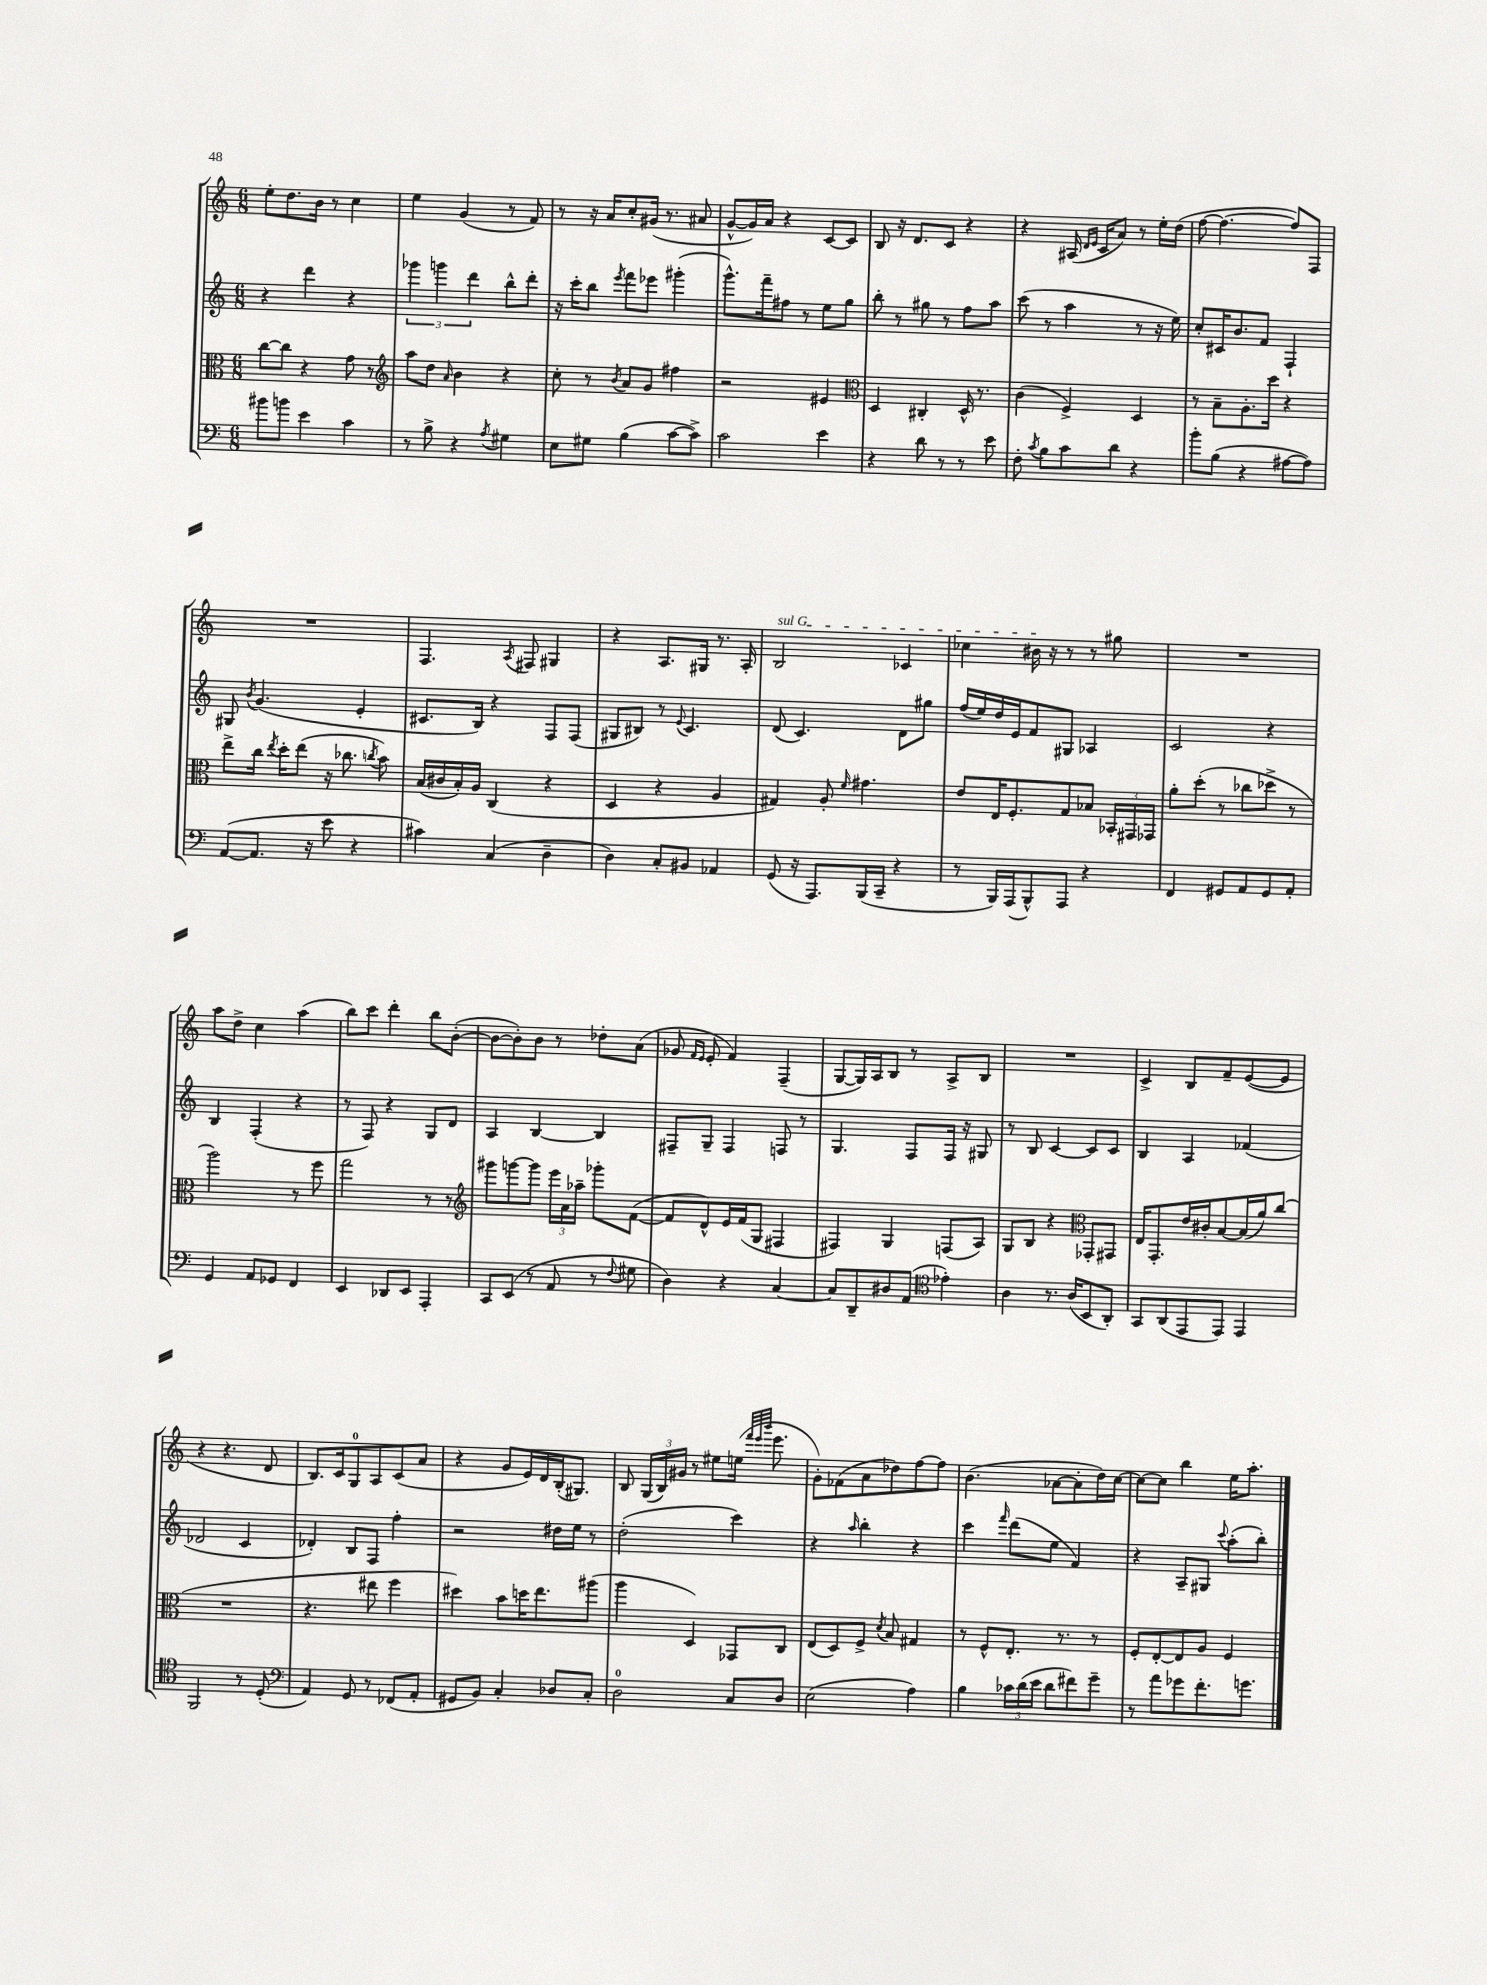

**kern	**kern	**kern	**kern
*staff4	*staff3	*staff2	*staff1
*clefF4	*clefC3	*clefG2	*clefG2
*k[]	*k[]	*k[]	*k[]
*M6/8	*M6/8	*M6/8	*M6/8
8b#	[8cc	4r	8ee'
8b	8cc]	.	8.dd
4e	4r	4ddd	.
.	.	.	16b
.	.	.	8r
4c	8g	4r	4cc
.	8r	.	.
=	=	=	=
*	*clefG2	*	*
8r	8aa	6ggg-	4ee
8B^	8dd	.	.
.	.	6ggg	.
.	16qqa	.	.
4r	4b	.	(4g
.	.	6ddd	.
8qA	.	.	.
4G#	4r	8bb^^	8r
.	.	8ddd'	8f)
=	=	=	=
8E	8cc'	16r	8r
.	.	16ccc'	.
8G#	8r	8bb	16r
.	.	.	16a
.	8qb	8qeee	.
(4B	8a	8fff	8cc'
.	8g	8eee-	(16g#
.	.	.	8.r
[8c	4ff#	(4ggg#'	.
8c^])	.	.	8a#
=	=	=	=
2c	2r	8.ggg^^)	[8g^^
.	.	.	16g])
.	.	16fff~	16a
.	.	8ff#	4r
.	.	8r	.
4e	4e#	8ee	[8c
.	.	8gg	8c]
=	=	=	=
*	*clefC3	*	*
4r	4D	8bb'	8B
.	.	8r	16r
.	.	.	8.d
8d	4C#'	8gg#	.
8r	.	8r	8c
8r	16D^^	8ff	4r
.	8.r	.	.
8e	.	8aa	.
=	=	=	=
8F'	(4c	(8ccc	4r
8qc	.	.	.
8B	.	8r	.
8c	4F^)	4aa	(16A#
.	.	.	16qqd
.	.	.	16qqe
.	.	.	16c
8d	.	.	8a)
4r	4D	8r	8r
.	.	16r	16ee'
.	.	16ee)	(16dd
=	=	=	=
8b'	8r	8cc'	[8ff
(8B	8B~	16c#	4.ff_
.	.	8.b	.
4r	8.A'	.	.
.	.	8f	.
.	16dd	.	.
[8A#	4r	4F`	8ff])
8A#])	.	.	8F
=	=	=	=
([8AA	8ee^	8G#	2.r
.	.	8qb	.
8.AA]	16cc	(4.g	.
.	8qee	.	.
.	16dd'	.	.
.	(8ee	.	.
16r	.	.	.
8e	16r	.	.
.	8.cc-	.	.
4r	.	4e'	.
.	8qcc	.	.
.	8b)	.	.
=	=	=	=
4c#)	(16B	8.c#	4.F
.	16c#	.	.
.	16B')	.	.
.	16A	16B)	.
(4C	(4C	4r	.
.	.	.	8qA
.	.	.	8F#
4D~	4r	8F	4G#
.	.	(8F	.
=	=	=	=
4D)	4D	8G#	4r
.	.	8B#)	.
8C'	4r	8r	8.A
.	.	8qqe	.
8BB#	.	4.c	.
.	.	.	16G#
4AA-	4A	.	8.r
.	.	.	16A'
=	=	=	=
(8GG	4G#)	(8d	2B
16r	.	4.c)	.
8.AAA)	.	.	.
.	8A'	.	.
.	16qqf	.	.
(16BBB	4.g#	.	.
16CC~	.	.	.
4r	.	8d	4c-
.	.	8gg#	.
=	=	=	=
8r	8e	(16ff	4cc-
.	.	16ee)	.
16BBB)	16E	16dd	.
(16AAA	8.F'	16e	.
8BBB^^)	.	8f	16b#
.	.	.	16r
8AAA	8G	8G#	8r
4r	8B-	4A-	8r
.	24BB-'	.	8gg#
.	24GG#	.	.
.	24GG-	.	.
=	=	=	=
4FF	8a'	2c	2.r
.	(8dd'	.	.
8GG#	8r	.	.
8AA	8cc-	.	.
8GG#	8dd-^	4r	.
8AA'	8r	.	.
=	=	=	=
4GG	2aa)	4B	8aa
.	.	.	8dd^
8AA	.	(4F'	4cc
8GG-	.	.	.
4FF	8r	4r	(4aa
.	8ff	.	.
=	=	=	=
4EE	2gg	8r	8bb)
.	.	8F)	8ccc
8DD-	.	4r	4ddd'
8EE	.	.	.
4AAA'	8r	8G	8bb
.	8r	8d	([8b'
=	=	=	=
*	*clefG2	*	*
8CC	8ggg#	4A	8b_
(8EE	[8ggg	.	8b'])
8r	8ggg]	[4B	8b
8AA	24eee	.	8r
.	24a	.	.
.	24aa-~	.	.
8r	8ggg-'	4B]	8dd-'
8qqF	.	.	.
8G#	([8f	.	(8a
=	=	=	=
4D)	8f]	8F#~	8g-
.	.	.	16qqf
.	.	.	16qqe
.	8d^^)	8G~	8e'
4r	16e	4F#	4f)
.	(16f	.	.
.	8G	.	.
[4C	4F#	8F	(4F~
.	.	8r	.
=	=	=	=
8C]	4F#)	4.G	[8G
8DD~	.	.	16G])
.	.	.	16A
8D#	4G	.	8B
(8AA	.	8F	8r
*clefC4	*	*	*
4e-')	(8F	16F	8A^
.	.	16r	.
.	8A)	8G#	8B
=	=	=	=
4A	8G	8r	2.r
.	8B	8B	.
8.r	4r	[4c	.
(16A	.	.	.
*	*clefC3	*	*
8BB	8GG-'	8c]	.
8AA')	8GG#	8c	.
=	=	=	=
8GG	16E	4B	4c^
.	8.GG'	.	.
(8AA	.	.	.
8EE	16e	4A	8B
.	16c#'	.	.
8EE)	[8B	.	8f~
4EE	(16B]	(4f-	([8e
.	16a)	.	.
.	(8cc	.	8e]
=	=	=	=
2FF	2.r	2d-	4r
.	.	.	4.r
8r	.	4c	.
(8D'	.	.	8d
=	=	=	=
*clefF4	*	*	*
4AA)	4.r	4d-')	8.B)
.	.	.	16c
8GG	.	8B	8G
8r	8ee#	8F	8A
(8FF-	4ff	4ff'	(8c
8AA'	.	.	8a
=	=	=	=
8GG#	4dd#)	2r	4r
8BB)	.	.	.
4C'	8b	.	8g
.	16dd	.	16e)
.	8.ee	.	16d
8D-	.	16dd#	(16B'
.	.	16ee	8.G#)
8C'	(8aa#	8r	.
=	=	=	=
2D	4aa	(2dd'	8B
.	.	.	(24G
.	.	.	24B)
.	.	.	24g#
.	4D)	.	8r
.	.	.	8ee#
8C	8GG-	4ccc)	(16ee
.	.	.	32qqfff
.	.	.	32qqeee
.	.	.	32qqbbb
.	.	.	8.eee
8D	8C	.	.
=	=	=	=
(2E	(8E	4r	8g')
.	8D)	.	(8f-
.	.	16qqaa	.
.	8F^	4bb'	8a
.	8qd	.	.
.	8B	.	8dd-)
4A)	4G#	4r	[8ff
.	.	.	8ff]
=	=	=	=
4B	8r	4ccc	(4.b
.	8F^^	.	.
.	.	16qqfff	.
24c-	8.E'	(8ddd	.
(24d	.	.	.
24e	.	.	.
8d	.	8ee	[8a-
.	8.r	.	.
8f#)	.	4f)	8a-']
8g~	8r	.	16dd)
.	.	.	[16cc
=	=	=	=
8r	8F'	4r	8cc_
8a	[8E'	.	8cc]
8g-	8E]	8A~	4bb
8.f'	8A	8G#	.
.	.	8qqccc	.
.	4F	(8aa'	16ee
8.g	.	.	8.aa'
.	.	8bb')	.
==	==	==	==
*-	*-	*-	*-
